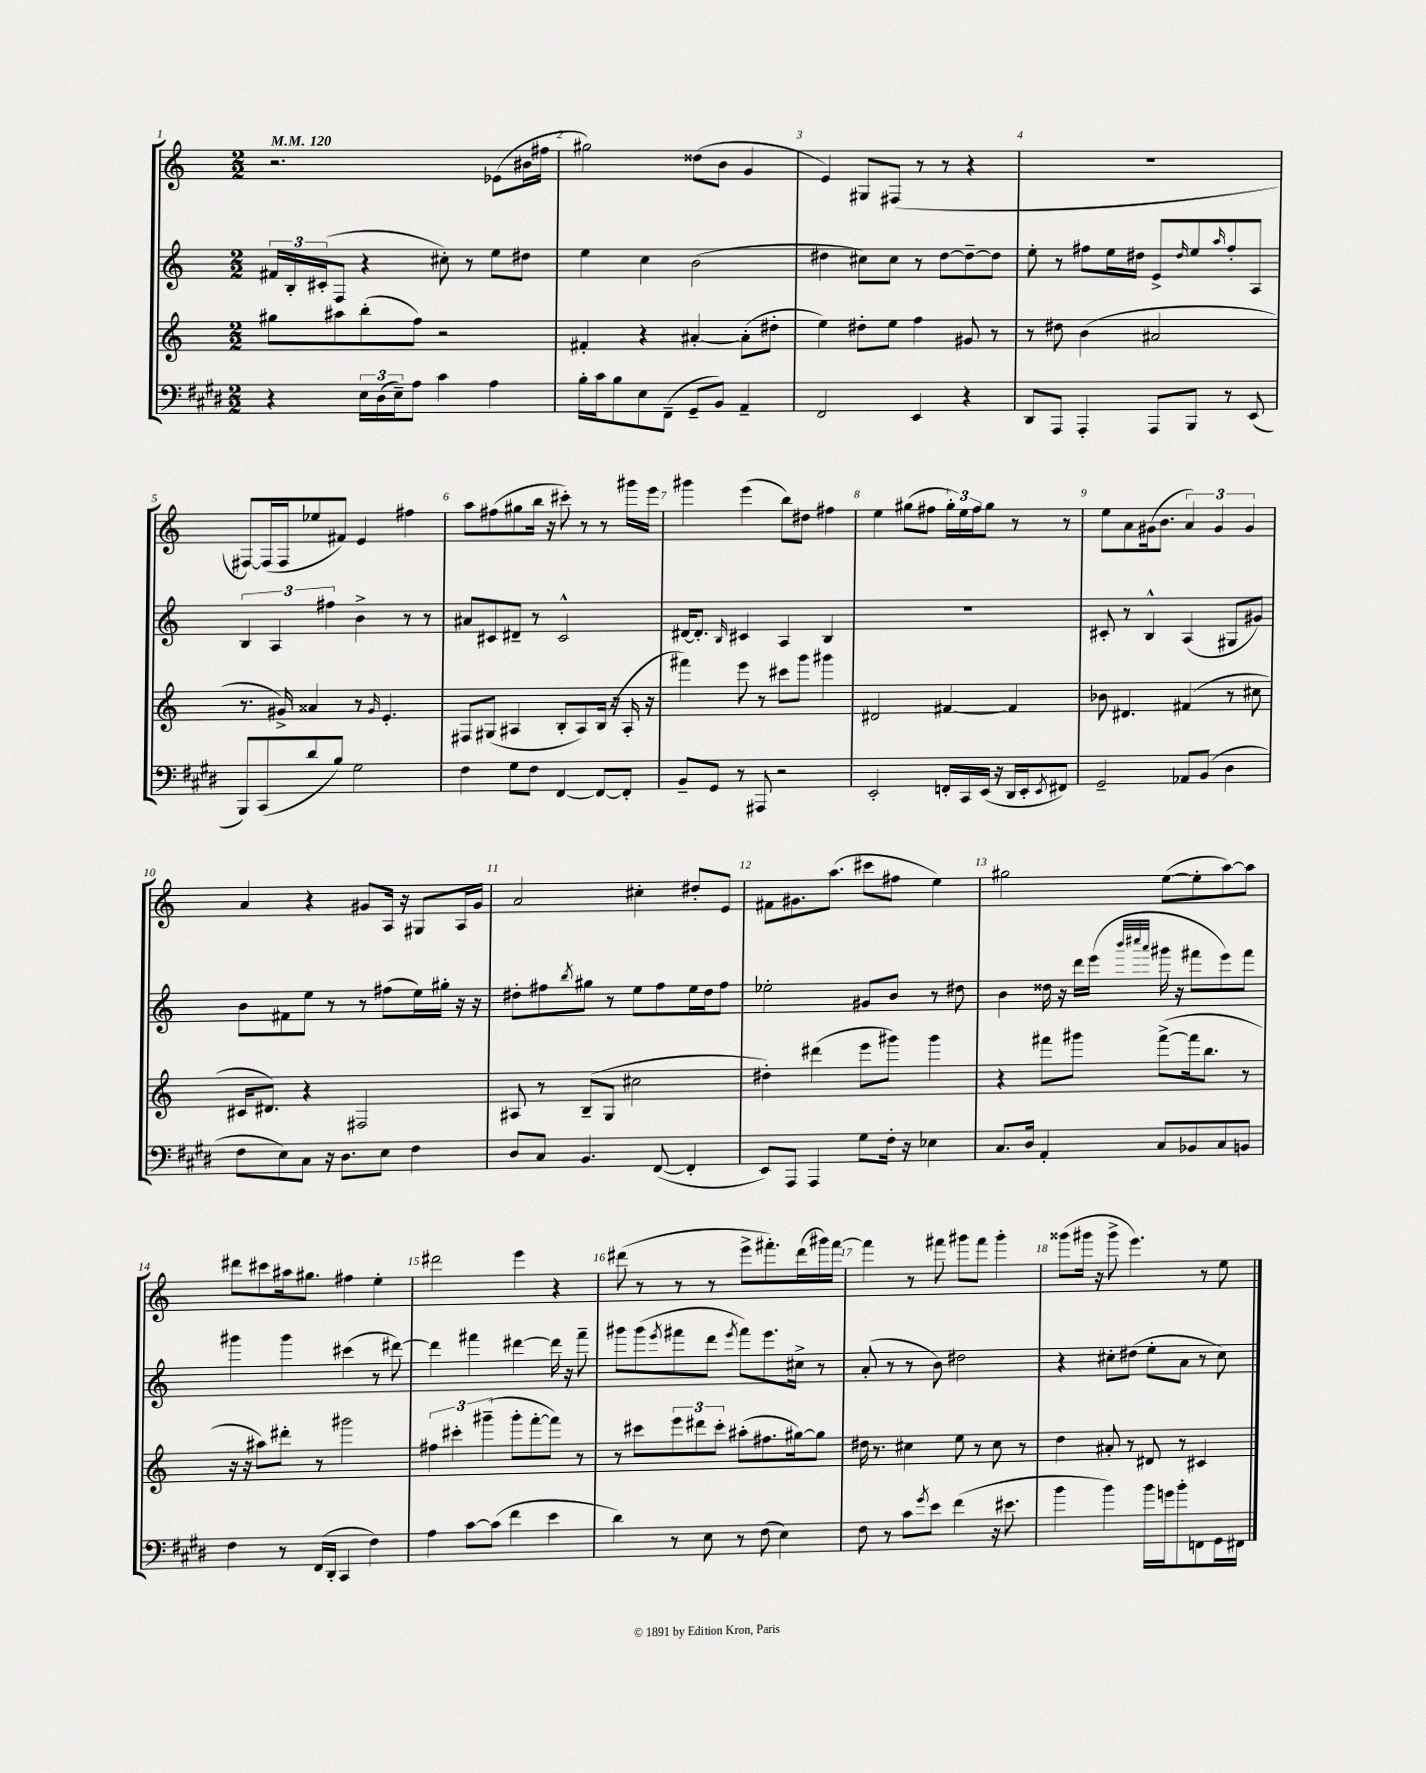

**kern	**kern	**kern	**kern
*staff4	*staff3	*staff2	*staff1
*clefF4	*clefG2	*clefG2	*clefG2
*k[f#c#g#d#]	*k[]	*k[]	*k[]
*M2/2	*M2/2	*M2/2	*M2/2
*MM120	*MM120	*MM120	*MM120
4r	8gg#\L	24f#/LL	2.r
.	.	24B'/	.
.	.	(24c#'/J	.
.	8aa#\	8F/J	.
24E\LL	(8bb'\	4r	.
(24D#\	.	.	.
24E~\J)	.	.	.
8A\J	8ff\J)	.	.
4c#\	2r	8cc#'\)	.
.	.	8r	.
4A\	.	8ee\L	(8e-\L
.	.	8dd#\J	16b#\L
.	.	.	16ff#\JJ
=	=	=	=
16B'\LL	4f#'/	4ee\	2gg#\)
16c#\J	.	.	.
8B\	.	.	.
8E\	4r	4cc\	.
(8FF#~\J	.	.	.
8GG#~/L	[4a#'/	(2b\	(8dd##\L
8BB/J)	.	.	8b\J
4AA~/	(8a#'\]L	.	4g/
.	8dd#'\J	.	.
=	=	=	=
2FF#/	4ee\)	4dd#\	4e/)
.	8dd#'\L	8cc#\L)	8G#/L
.	8ee\J	8cc#\J	(8F#/J
4EE/	4ff\	8r	8r
.	.	[8dd#\L	8r
4r	8g#/	8dd#~\_	4r
.	8r	8dd#\]J	.
=	=	=	=
8DD#/L	8r	8ee'\	1r
8AAA/J	8dd#\	8r	.
4AAA'/	(4b\	8ff#\L	.
.	.	16ee\L	.
.	.	16dd#\JJ	.
8AAA/L	2a#/	8e^/L	.
.	.	16qqdd#/	.
8BBB/J	.	8ee/	.
.	.	16qqaa/	.
8r	.	8ff#'/	.
(8EE/	.	8A/J	.
=	=	=	=
8BBB/L)	8.r	6B/	[8F#/L)
(8CC#/	.	.	(16F#/]L
.	.	6A/	.
.	16g#^/)	.	16F#/J
8d#/	4a##/	.	8ee-/
.	.	6ff#\	.
8B/J)	.	.	8f#/J)
2G#\	8r	4b^\	4e/
.	16qqg#/	.	.
.	4.e'/	.	.
.	.	8r	4ff#\
.	.	8r	.
=	=	=	=
4F#\	8F#/L	8a#/L	8aa\L
.	(8G#/J	8c#/	(8ff#\
8G#\L	4A#/	8d#~/J	8gg#\
8F#\J	.	8r	16bb\Jk
.	.	.	16r
[4FF#/	8B'/L	2c#^^/	8ccc#'\)
.	8A#/)	.	8r
8FF#/_L	(16B/Jk	.	8r
.	16r	.	.
8FF#'/]J	16A#'/	.	16ggg#\LL
.	16r	.	16eee\JJ
=	=	=	=
8BB~/L	4fff#\)	[16d#/LK	4ggg#\
.	.	8.d#'/]J	.
8GG#/J	.	.	.
.	.	16qqB/	.
8r	8eee\	4c#/	(4eee\
8AAA#/	8r	.	.
2r	8ccc#\L	4A/	8bb\L)
.	8ggg\J	.	8dd#\J
.	4ggg#\	4B/	4ff#\
=	=	=	=
2EE'/	2d#/	1r	4ee\
.	.	.	(8gg#\L
.	.	.	8ff#\J
16FF'/LL	[4f#/	.	24gg#'\LL)
.	.	.	24ee\
16CC#/	.	.	.
.	.	.	24ff#\J
(16EE/JJ	.	.	8gg#\J
16r	.	.	.
16DD#/LL	4f#/]	.	8r
16EE'/J	.	.	.
8qEE/	.	.	.
8FF#/J)	.	.	8r
=	=	=	=
2GG#~/	8b-\	8c#'/	8ee\L
.	4.d#/	8r	8a\
.	.	4B^^/	(16g#\k
.	.	.	8.b\J
8AA-/L	(4f#/	(4A/	6a/)
(8BB/J	.	.	.
.	.	.	6g#/
4D#\	8r	8G#/L	.
.	.	.	6g#/
.	8cc#\	8g#/J)	.
=	=	=	=
8F#\L	16c#/LK	8b\L	4a/
.	8.d#/J)	.	.
8E\)	.	8f#\	.
8C#\J	4r	8ee\J	4r
16r	.	8r	.
8.D#\L	.	.	.
.	2F#/	8r	8g#/L
8E\J	.	(8ff#\L	16A/Jk
.	.	.	16r
4F#\	.	16ee\L)	8G#/L
.	.	16gg#'\JJ	.
.	.	16r	16A/L
.	.	16r	16g#/JJ
=	=	=	=
8D#/L	8A#/	8dd#'\L	2a/
8C#/J	8r	8ff#\	.
.	.	8qbb/	.
4.BB/	(8B~/L	8gg#\J	.
.	8G/J	8r	.
.	2cc#\	8ee\L	4cc#'\
([8FF#/	.	8ff#\	.
4FF#'/]	.	16ee\L	8dd#'/L
.	.	16dd#\J	.
.	.	8ff#\J	8e/J
=	=	=	=
8EE/L)	4dd#'\)	2ee-'\	8f#\L
8AAA/J	.	.	8.g#\
4AAA/	(4ddd#\	.	.
.	.	.	(8.aa\J
8G#\L	8eee\L	8g#/L	8ccc#\L
16F#'\Jk	8ggg#\J)	8b/J	8ff#\J
16r	.	.	.
4E-\	4ggg#\	8r	4ee\)
.	.	8dd#\	.
=	=	=	=
8.C#/L	4r	4b\	2gg#\
16D#/Jk	.	.	.
4AA'/	8fff#\L	16dd##\	.
.	.	16r	.
.	8ggg#\J	16ddd\LL	.
.	.	(16eee\JJ	.
.	.	32qqbbb/LLL	.
.	.	32qqcccc#/	.
.	.	32qqaaa/JJJ	.
8C#/L	([8fff#^\L	16ggg#\	([8ee\L
.	.	16r	.
8BB-/	16fff#\]k	8fff#\L	8ee'\]
.	8.bb\J	.	.
8C#/	.	8eee\)	[8aa\)
8BB/J	8r	8fff#\J	8aa\]J
=	=	=	=
4F#\	16r	4ggg#\	8ddd#\L
.	16r	.	.
.	8aa#\L)	.	8ccc#\
8r	8ddd#'\J	4ggg#\	16aa#\k
.	.	.	8.gg#\J
(16FF#/LL	8r	.	.
16DD#'/JJ	.	.	.
4CC#/	2ggg#\	(4ccc#\	4ff#\
4F#\)	.	8r	4ee'\
.	.	[8ddd#\)	.
=	=	=	=
4A\	6ff#\	4ddd#\]	2ddd#\
.	6ccc#'\	.	.
[8c#\L	.	4fff#\	.
.	(6ggg#~\	.	.
(8c#\]J	.	.	.
4f#\	8ggg#'\L	[4ddd#\	4eee\
.	[8fff'\	.	.
4e\	8fff\]J)	16ddd#\]	4r
.	.	16r	.
.	8r	8fff#~\	.
=	=	=	=
4d#\)	8r	8ggg#\L	(8ddd#\
.	8ccc#\L	(8ggg#\	8r
.	.	8qeee/	.
8r	12eee\	8fff#\	8r
.	12ddd#\	.	.
8E\	.	8ddd\J	8r
.	12ccc#'\J	.	.
.	.	8qeee/	.
8r	(8aa#'\L	8fff#\L)	8eee^\L
(8F#\	8.ff#\	8.eee\	8.fff#'\)
4E\)	.	.	.
.	[16gg#\k)	16cc#^\Jk	(16ddd#\L
.	8gg#\]J	8r	16ggg#\)
.	.	.	[16fff#\JJ
=	=	=	=
8F#\	16dd#\	(8a'/	4fff#\]
.	8.r	.	.
8r	.	8r	.
8c#\L	4cc#\	8r	8r
8qg#/	.	.	.
8e\J	.	8b\)	8fff#\
(4f#\	8ee\	2dd#\	8ggg#\L
.	8r	.	8fff#\J
16r	8cc#\	.	4ggg#'\
8.e#\	.	.	.
.	8r	.	.
=	=	=	=
4b\	4dd\	4r	(8ggg##\L
.	.	.	16ggg#\Jk
.	.	.	16r
4b\)	8a#'/	8cc#'\L	8ggg#^\
.	8r	(8dd#\J	4.eee\)
16b\LL	8d#/	8ee'\L	.
16g\J	.	.	.
8b'\	8r	8a\J	.
8FF\	4c#/	8r	8r
16GG#\L	.	8cc#\)	8ee\
16FF#\JJ	.	.	.
==	==	==	==
*-	*-	*-	*-
